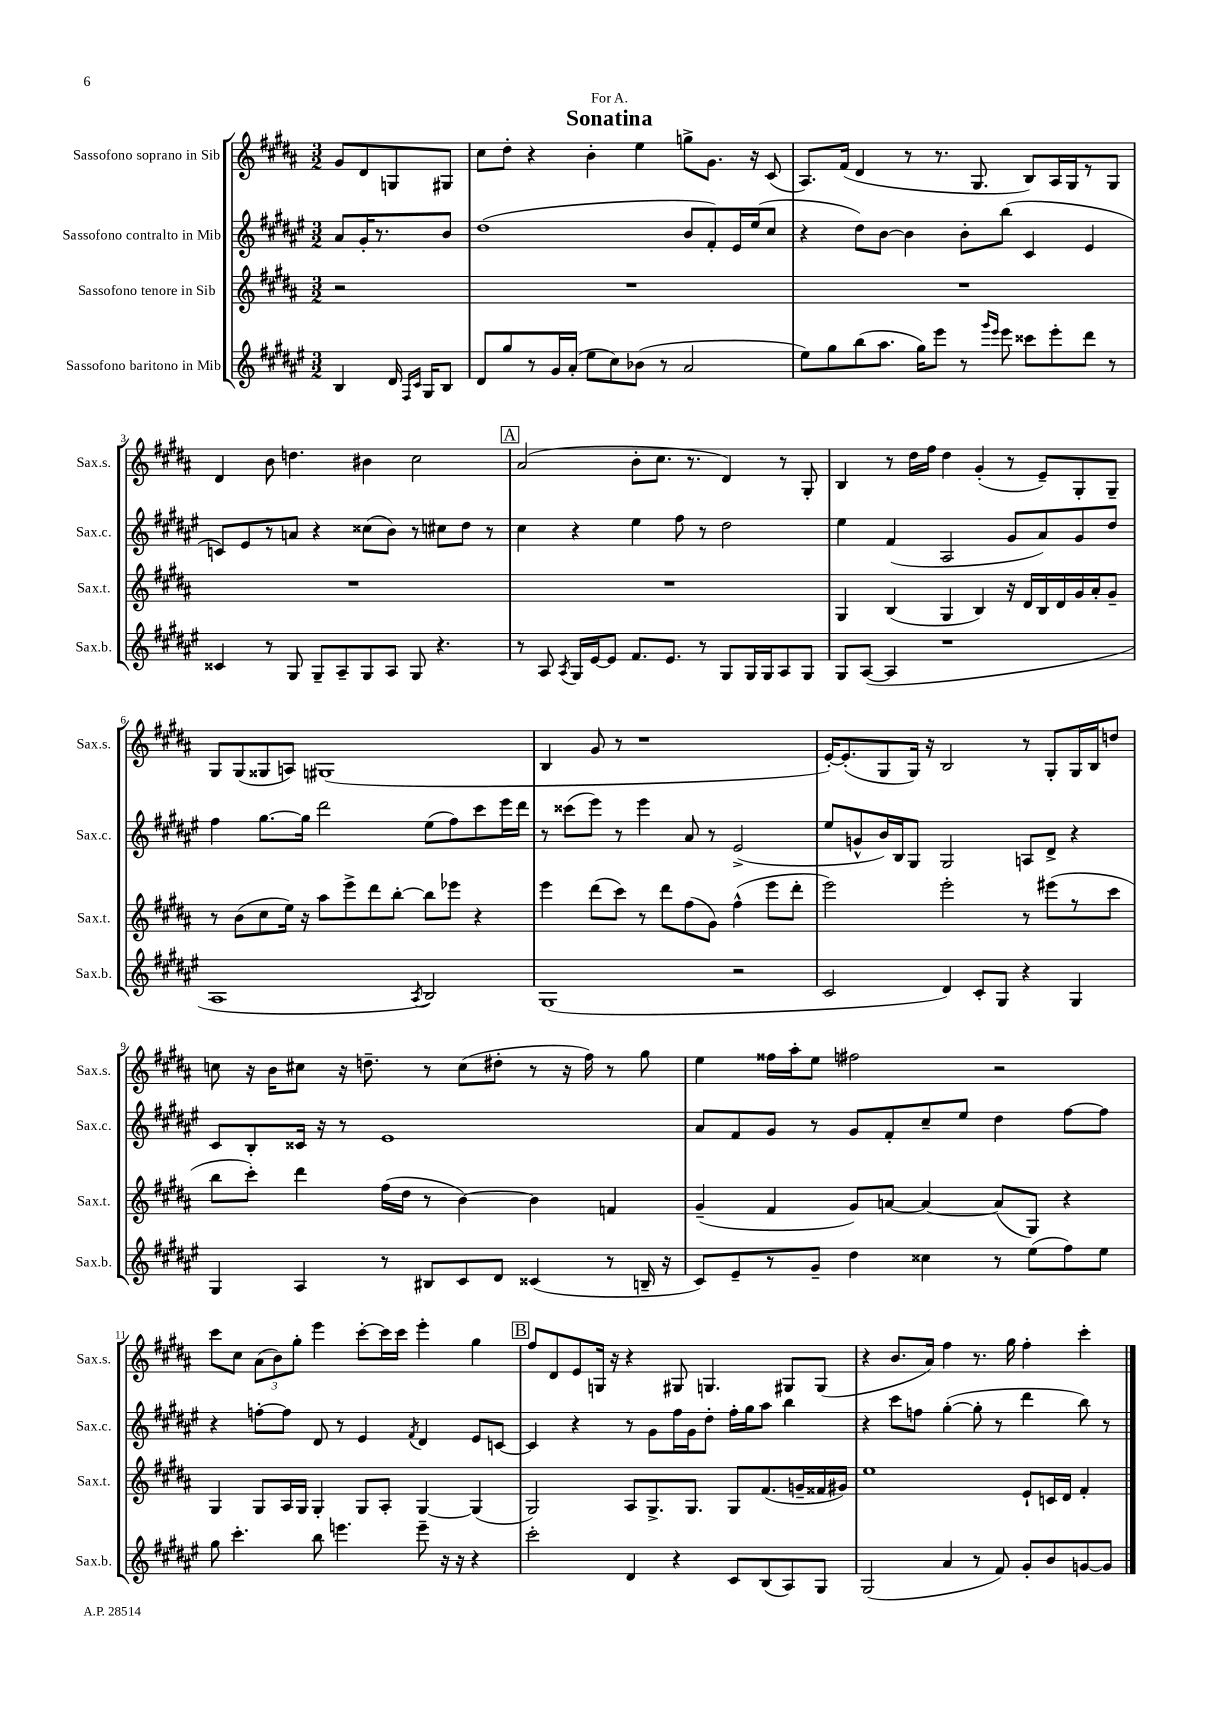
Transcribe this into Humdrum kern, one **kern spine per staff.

**kern	**kern	**kern	**kern
*part4	*part3	*part2	*part1
*staff4	*staff3	*staff2	*staff1
*I"Sassofono baritono in Mib	*I"Sassofono tenore in Sib	*I"Sassofono contralto in Mib	*I"Sassofono soprano in Sib
*I'Sax.b.	*I'Sax.t.	*I'Sax.c.	*I'Sax.s.
*clefG2	*clefG2	*clefG2	*clefG2
*k[f#c#g#d#a#e#]	*k[f#c#g#d#a#]	*k[f#c#g#d#a#e#]	*k[f#c#g#d#a#]
*M3/2	*M3/2	*M3/2	*M3/2
=	=	=	=
4B/	2r	8a#/L	8g#/L
.	.	16g#'/K	8d#/
.	.	8.r	.
16d#/	.	.	8Gn/
16qqF#/LL	.	.	.
16qqc#/JJ	.	.	.
16G#/KL	.	.	.
8B/J	.	8b/J	8G#X/J
=1	=1	=1	=1
8d#/L	1.r	(1dd#	8cc#\L
8gg#/	.	.	8dd#'\J
8r	.	.	4r
16g#/L	.	.	.
(16a#'/JJ	.	.	.
8ee#\L	.	.	4b'\
8cc#\)	.	.	.
(8b-X\J	.	.	4ee\
8r	.	.	.
2a#/	.	8b/L	8ggn^\L
.	.	8f#'/)	8.g#\J
.	.	16e#/L	.
.	.	(16ee#/J	16r
.	.	8cc#/J	(8c#/
=2	=2	=2	=2
8ee#\L)	1.r	4r	8.A#/L)
8gg#\	.	.	.
.	.	.	(16f#/Jk
(8bb\	.	8dd#\L)	4d#/
8.aa#\J	.	[8b\J	.
.	.	4b\]	8r
16gg#\KL)	.	.	.
8eee#\J	.	.	8.r
8r	.	8b'\L	.
.	.	.	8.G#/
16qqggg#/LL	.	.	.
16qqeee#/JJ	.	.	.
8eee#\	.	(8bb\J	.
8ccc##X\L	.	4c#/	8B/L)
8eee#'\	.	.	16A#/L
.	.	.	16G#/J
8ddd#\J	.	4e#/	8r
8r	.	.	8G#/J
!!LO:LB:g=z
=3	=3	=3	=3
4c##X/	1.r	8cn/L)	4d#/
.	.	8e#/	.
8r	.	8r	8b\
8G#/	.	8an/J	4.ddn\
8G#~/L	.	4r	.
8A#~/	.	.	.
8G#/	.	(8cc##X\L	4b#X\
8A#/J	.	8b\J)	.
8G#/	.	8r	2cc#\
4.r	.	8cc#X\L	.
.	.	8dd#\J	.
.	.	8r	.
!!LO:REH:place=s1:t=A
=4	=4	=4	=4
8r	1.r	4cc#\	(2a#/
8A#/	.	.	.
8qA#/	.	.	.
16G#/LL	.	4r	.
[16e#/J	.	.	.
8e#/J]	.	.	.
8.f#/L	.	4ee#\	8b'\L
.	.	.	8.cc#\J
8.e#/J	.	.	.
.	.	8ff#\	.
.	.	.	8.r
8r	.	8r	.
8G#/L	.	2dd#\	4d#/)
16G#/L	.	.	.
16G#/J	.	.	.
8A#/	.	.	8r
8G#/J	.	.	8G#'/
=5	=5	=5	=5
8G#/L	4G#/	4ee#\	4B/
([8A#/J	.	.	.
4A#/]	(4B/	(4f#/	8r
.	.	.	16dd#\LL
.	.	.	16ff#\JJ
1r	4G#/	2A#/	4dd#\
.	4B/)	.	(4g#'/
.	16r	8g#/L	8r
.	16d#/LL	.	.
.	16B/	8a#/)	8e~/L)
.	16d#/	.	.
.	16g#/	8g#/	8G#'/
.	16a#'/J	.	.
.	8g#~/J	8dd#/J	8G#~/J
!!LO:LB:g=z
=6	=6	=6	=6
1A#	8r	4ff#\	8G#/L
.	(8b\L	.	(8G#/
.	8cc#\	[8.gg#\L	8G##X/
.	16ee\Jk)	.	8An/J)
.	16r	16gg#\Jk]	.
.	8aa#\L	2ddd#\	(1G#X
.	8eee^\	.	.
.	8ddd#\	.	.
.	[8bb'\J	.	.
8qA#/	.	.	.
2B/)	8bb\L]	(8ee#\L	.
.	8eee-X\J	8ff#\)	.
.	4r	8ccc#\	.
.	.	16eee#\L	.
.	.	16ddd#\JJ	.
=7	=7	=7	=7
(1G#	4eee\	8r	4B/
.	.	(8ccc##X\L	.
.	(8ddd#\L	8eee#\J)	8g#/
.	8ccc#\J)	8r	8r
.	8r	4eee#\	1r
.	8ddd#\L	.	.
.	(8ff#\	8a#/	.
.	8g#\J)	8r	.
2r	(4ff#^^\	(2e#^/	.
.	8eee\L	.	.
.	8ddd#'\J	.	.
=8	=8	=8	=8
2c#/	2eee\)	8ee#/L	[16e'/KL)
.	.	.	(8.e'/]
.	.	8gn^^/	.
.	.	16b/L)	8G#/
.	.	16B/J	.
.	.	8G#/J	16G#/Jk)
.	.	.	16r
4d#/)	2eee'\	2G#/	2B/
8c#'/L	.	.	.
8G#/J	.	.	.
4r	8r	8An/L	8r
.	(8eee#X\L	8d#^/J	8G#'/L
4G#/	8r	4r	16G#/L
.	.	.	16B/J
.	8ccc#\J	.	8ddn/J
!!LO:LB:g=z
=9	=9	=9	=9
4G#/	8bb\L	8c#/L	8ccn\
.	8ccc#'\J)	8B'/	16r
.	.	.	16b\KL
4A#/	4ddd#\	16c##X/Jk	8cc#X\J
.	.	16r	.
.	.	8r	16r
.	.	.	8.ddn~\
8r	(16ff#\LL	1e#	.
.	16dd#\JJ	.	.
8B#X/L	8r	.	8r
8c#/	[4b\)	.	(8cc#\L
8d#/J	.	.	8dd#X'\J
(4c##X/	4b\]	.	8r
.	.	.	16r
.	.	.	16ff#\)
8r	4fn/	.	8r
16Bn~/	.	.	8gg#\
16r	.	.	.
=10	=10	=10	=10
8c#/L)	(4g#~/	8a#/L	4ee\
8e#~/	.	8f#/	.
8r	4f#/	8g#/J	16ff##X\LL
.	.	.	16aa#'\J
8g#~/J	.	8r	8ee\J
4dd#\	8g#/L)	8g#/L	2ff#X\
.	[8an/J	8f#'/	.
4cc##X\	4a/_	8cc#~/	.
.	.	8ee#/J	.
8r	(8a/L]	4dd#\	2r
(8ee#\L	8G#/J)	.	.
8ff#\)	4r	[8ff#\L	.
8ee#\J	.	8ff#\J]	.
!!LO:LB:g=z
=11	=11	=11	=11
8gg#\	4G#/	4r	8ccc#\L
4.ccc#'\	.	.	8cc#\J
.	8G#/L	[8ffn'\L	(12a#\L
.	.	.	12b\)
.	16A#/L	8ff\J]	.
.	.	.	12gg#'\J
.	16G#/JJ	.	.
8bb\	4G#'/	8d#/	4eee\
4.eeen\	.	8r	.
.	8G#/L	4e#/	[8ccc#'\L
.	8A#'/J	.	16ccc#\L]
.	.	.	16ccc#\JJ
.	.	8qf#/	.
8eee~\	[4G#/	4d#/	4eee'\
16r	.	.	.
16r	.	.	.
4r	(4G#/]	8e#/L	4gg#\
.	.	[8cn/J	.
!!LO:REH:place=s1:t=B
=12	=12	=12	=12
2ccc#'\	2G#/)	4c/]	8ff#/L
.	.	.	8d#/
.	.	4r	8e/
.	.	.	16Gn/Jk
.	.	.	16r
4d#/	8A#/L	8r	4r
.	8.G#^/	8g#\L	.
4r	.	16ff#\L	8G#X/
.	8.G#/J	16g#\J	.
.	.	8dd#'\J	4.Gn/
8c#/L	8G#/L	16ff#'\LL	.
.	.	16gg#\J	.
(8B/	(8.f#/	8aa#\J	.
8A#/)	.	4bb\	8G#X/L
.	16gn~/L	.	.
8G#/J	16f##X/	.	(8G#/J
.	16g#X/JJ)	.	.
=13	=13	=13	=13
(2G#/	1ee	4r	4r
.	.	8ccc#\L	8.b/L
.	.	8ffn\J	.
.	.	.	16a#/Jk)
4a#/	.	([4gg#'\	4ff#\
8r	.	8gg#'\]	8.r
8f#/)	.	8r	.
.	.	.	16gg#\
8g#'/L	8e`/L	4ddd#\	4ff#'\
8b/	16cn/L	.	.
.	16d#/JJ	.	.
[8gn/	4f#'/	8bb\)	4ccc#'\
8g/J]	.	8r	.
==	==	==	==
*-	*-	*-	*-
